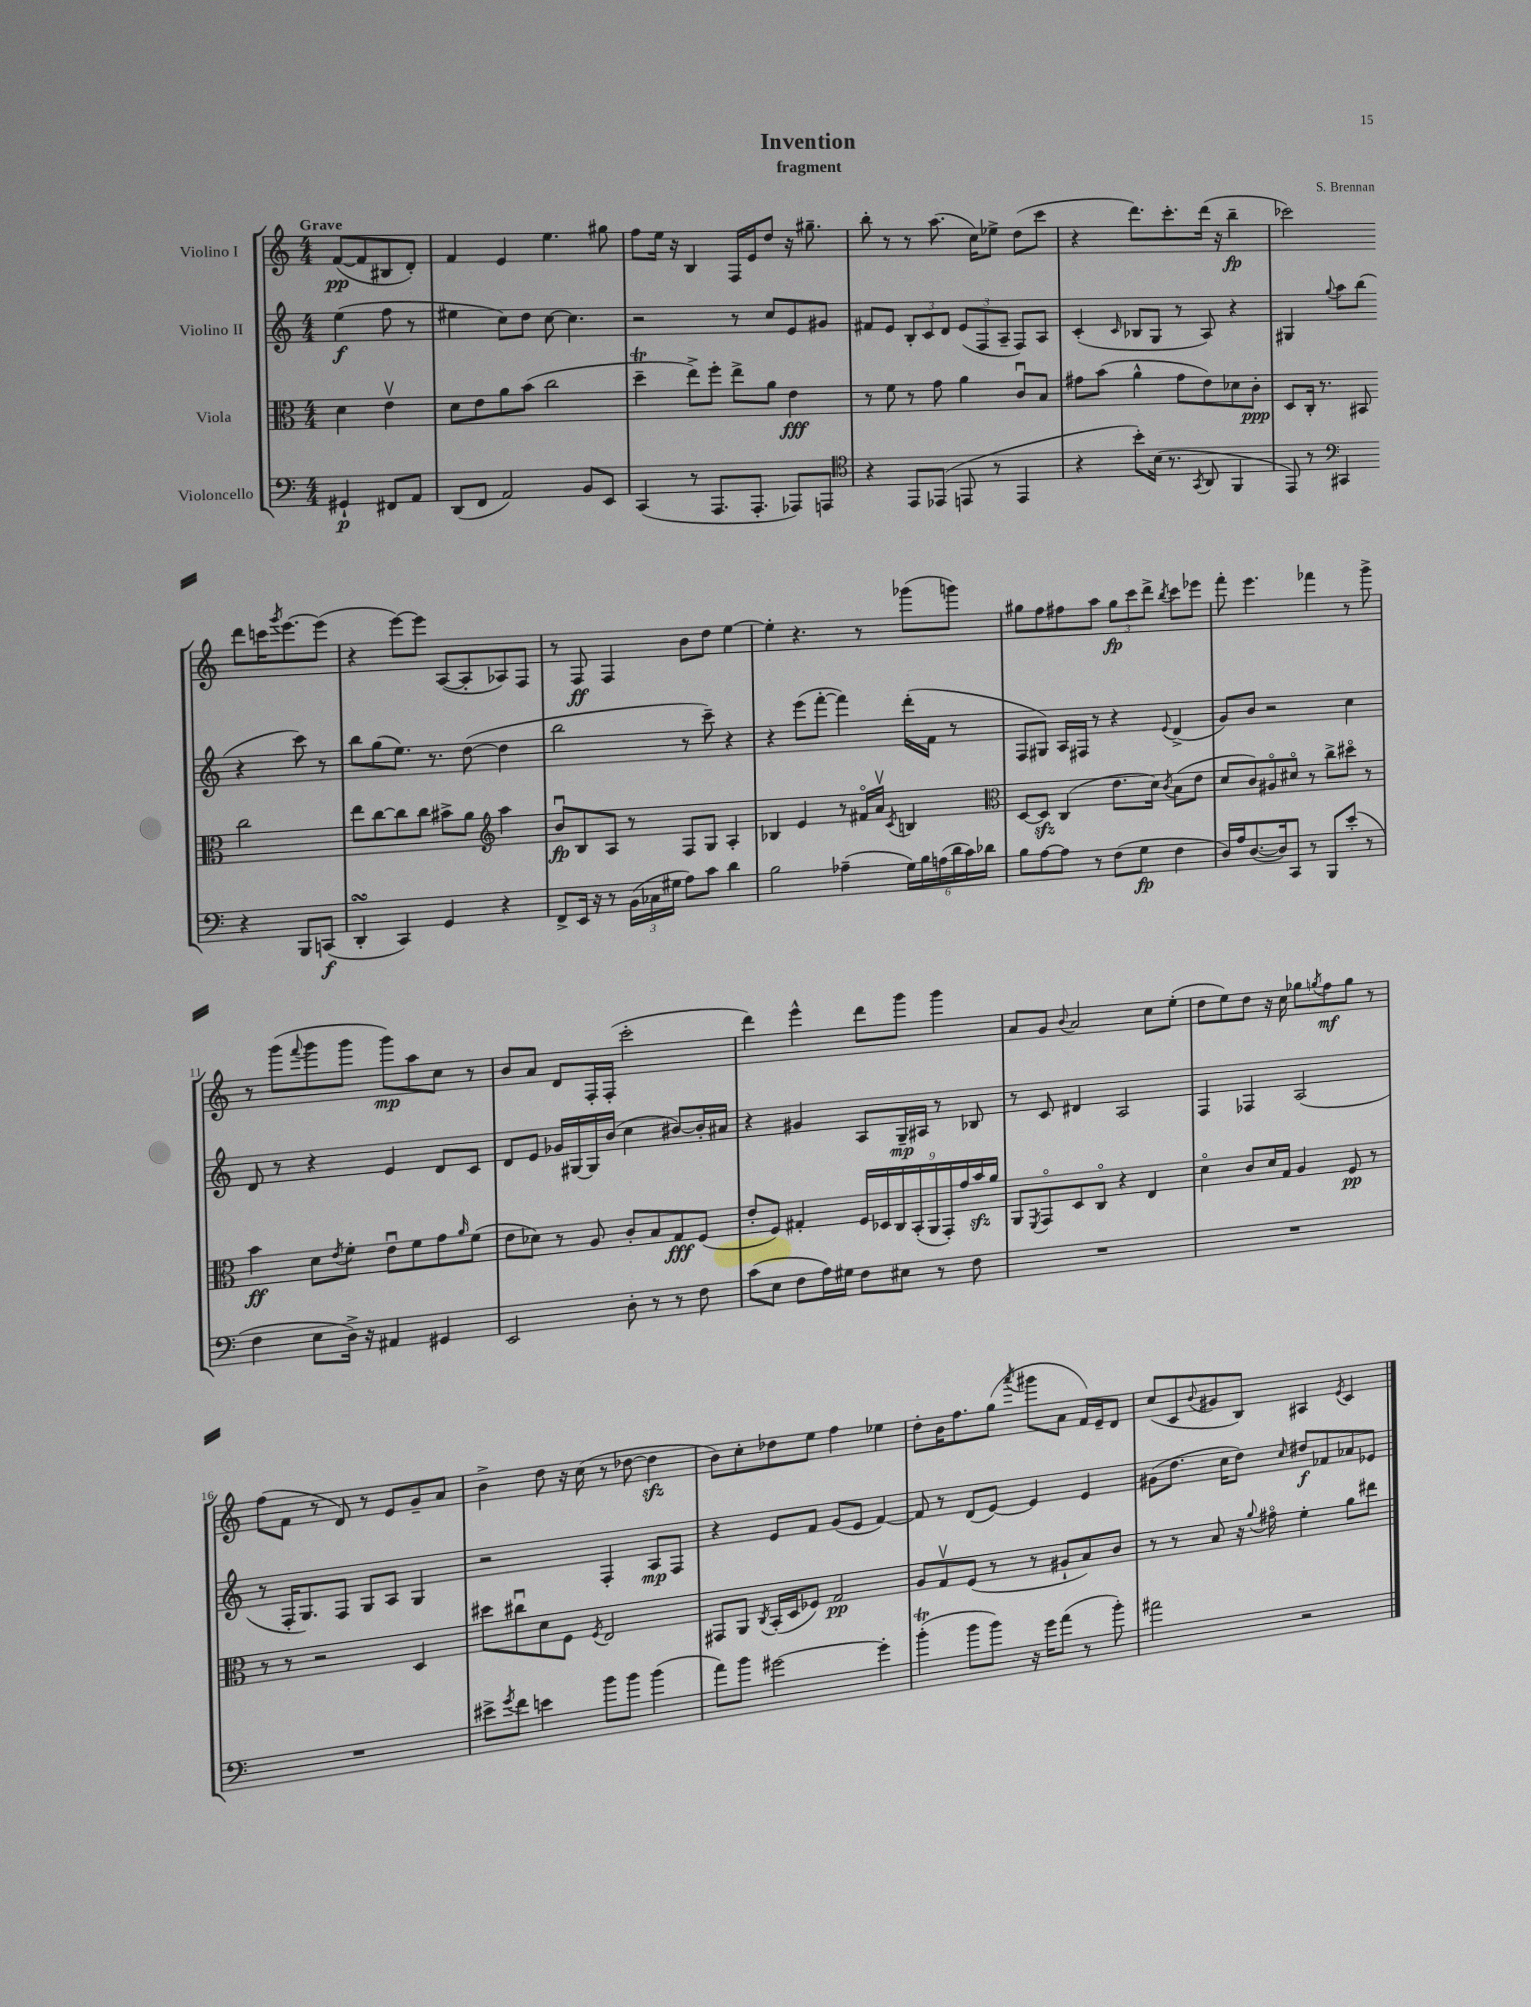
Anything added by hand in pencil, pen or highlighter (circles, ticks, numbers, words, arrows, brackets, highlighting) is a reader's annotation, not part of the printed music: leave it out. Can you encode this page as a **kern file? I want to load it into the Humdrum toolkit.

**kern	**kern	**kern	**kern
*staff4	*staff3	*staff2	*staff1
*clefF4	*clefC3	*clefG2	*clefG2
*k[]	*k[]	*k[]	*k[]
*M4/4	*M4/4	*M4/4	*M4/4
4GG#`/	4d\	(4ee\	([8f/L
.	.	.	8f/]
8FF#/L	4ev\	8ff\	8B#/
8AA/J	.	8r	8d'/J)
=	=	=	=
(8DD/L	8d\L	4ee#\	4f/
8FF/J	8e\	.	.
2AA/)	8a\	8cc\L)	4e/
.	(8b\J	8dd\J	.
.	2cc\	[8cc\	4.ee\
.	.	4.cc\]	.
8BB/L	.	.	.
8EE/J	.	.	8gg#\
=	=	=	=
(4CC/	4dd~\	2r	8ff\L
.	.	.	16ee\Jk
.	.	.	16r
8r	8ee^\L)	.	4B/
8.AAA/L	8ff'\J	.	.
.	8ee^\L	8r	16F/LL
8.AAA'/J	.	.	16e/J
.	8a\J	8cc/L	8dd/J
8AAA-/L)	4e\	8e/	16r
.	.	.	8.gg#~\
8AAA/J	.	8g#/J	.
=	=	=	=
*clefC4	*	*	*
4r	8r	8f#/L	8bb'\
.	8f\	8e/J	8r
8EE/L	8r	12B'/L	8r
.	.	12c/	.
(8EE-/J	8g\	.	(8.aa\
.	.	12d/J	.
8EE/	4a\	(12e/L	.
.	.	.	16cc\LK)
.	.	12F/	.
8r	.	.	8ee-^\J
.	.	12A~/J	.
4EE/	8cu/L	8F/L)	(8dd\L
.	8B/J	8A/J	8ccc\J
=	=	=	=
4r	8g#\L	(4c'/	4r
.	(8b\J	.	.
.	.	16qqc/	.
8b'\L)	4a^^\	8B-/L	8.ddd\L)
(16B\Jk	.	8G/J	.
8.r	.	.	8.ccc'\
.	8g#\L	8r	.
8qGG/	.	.	.
8AA/	8e\)	8A/)	(16ddd\Jk
.	.	.	16r
4FF/	8d-\	4r	4bb~\
.	8c'\J	.	.
=	=	=	=
8EE/)	8D/L	4G#/	2ccc-\)
8r	16C'/Jk	.	.
.	8.r	.	.
*clefF4	*	*	*
.	.	8qqgg/	.
4CC#/	.	8aa\L	.
.	8BB#/	(8bb\J	.
4r	2cc\	4r	8ddd\L
.	.	.	16ccc\K
.	.	.	8qggg/
.	.	.	[8.eee\
8BBB/L	.	8ccc\)	.
(8CC/J	.	8r	(8eee\]J
=	=	=	=
4DD'/	8ee\L	8bb\L	4r
.	[8cc\	(8gg\	.
4CC/)	8cc\]	8.ee\J)	[8eee\L)
.	8cc\J	.	8eee\]J
.	.	8.r	.
4GG/	8b#^\L	.	([8A/L
.	8a\J	([8dd\	8A'/]
*	*clefG2	*	*
4r	4aa\	4dd\]	8A-/)
.	.	.	8F/J
=	=	=	=
8FF^/L	8bu/L	2bb\	8r
16EE/Jk	8B/	.	8F/
16r	.	.	.
8r	8A/J	.	4F/
(24BB\LL	8r	.	.
24C-\	.	.	.
24G#\JJ	.	.	.
8A\L)	8F/L	8r	8b\L
8c\J	8G/J	8ccc~\)	8dd\J
4d\	4A'/	4r	[4ee\
=	=	=	=
2B\	4B-/	4r	4ee'\]
.	4e/	(8eee\L	4.r
.	.	[8fff'\J	.
(4A-~\	8r	4fff\])	.
.	16f#o/LL	.	8r
.	16av/JJ	.	.
.	8qc/	.	.
24G\LL)	4B/	(16ddd'\LL	(8ggg-\L
24B\	.	.	.
.	.	16f\JJ	.
(24A\	.	.	.
24d\	.	8r	8ggg\J)
24c\)	.	.	.
24d-\JJ	.	.	.
=	=	=	=
*	*clefC3	*	*
8B\L	[8D/L	8F/L	8gg#\L
[8A\	8D/]J	8G#/J)	8ff\
8A\]J	(4C/	16A/LL	8ff#\
.	.	16F#/JJ	.
8r	.	8r	8aa\J
(8F\L	8.e\L	4r	12gg#\L
.	.	.	12ccc\
8G\J	.	.	.
.	.	.	12ddd^\J
.	16d\Jk)	.	.
.	8qc/	8qqe/	8qbb/
4F\	(8B\L	(4d^/	8ccc\L
.	8e\J	.	8eee-\J
=	=	=	=
16D/LL)	8d/L	8g/L)	8fff'\
16A/J	.	.	.
([8.D/	8c/)	8b/J	4.eee\
.	8A#o/	2r	.
16D/]k)	.	.	.
8CC/J	8d#o/J	.	.
8r	8r	.	4fff-\
8BBB/L	8cc^\L	.	.
(8e'/J	8dd#o\J	4cc\	8r
8r	8r	.	8ggg^\
=	=	=	=
4F\	4b\	8d/	8r
.	.	8r	(8ggg\L
.	.	.	8qqfff/
8E\L	8d\L	4r	8ggg\
.	8qe/	.	.
16D^\Jk)	8f'\J	.	8ggg\J
16r	.	.	.
4AA#/	8eu\L	4e/	8ggg\L)
.	8f\	.	8aa\
4GG#/	8g\	8d/L	8cc\J
.	16qqa/	.	.
.	(8f\J	8c/J	8r
=	=	=	=
2EE/	8e\L	8d/L	8b/L
.	8d-\J)	8e/J	8a/J
.	8r	16g-/LL	8d/L
.	.	[16G#/	.
.	8A/	16G#/]	16F'/L
.	.	(16b/JJ	(16F'/JJ
8D'\	8c'/L	4cc\	2ccc'\
8r	8B/	.	.
8r	8G/	[8b#/L)	.
8F\	(8F/J	16b#'/]L	.
.	.	16a#/JJ	.
=	=	=	=
(8c\L	8e'/L	4r	4ddd\)
8E\J	8F/J)	.	.
8F\L	4G#'/	4g#/	4eee^^\
16A\L)	.	.	.
16G#\JJ	.	.	.
8F\L	18F/LL	8A/L	8ddd\L
.	18D-/	.	.
.	18C/	.	.
8E#\J	.	16G~/L	8ggg\J
.	(18BB'/	.	.
.	.	16A#/JJ	.
.	18AA/	.	.
8r	.	8r	4ggg\
.	18GG'/)	.	.
.	18g/	.	.
8F\	.	8B-/	.
.	18b/	.	.
.	18a/JJ	.	.
=	=	=	=
1r	8AA/L	8r	8a/L
.	8qFF/	.	.
.	8GGo/	8c/	8g/J
.	.	.	8qqb/
.	8D/	4d#/	2a/
.	8Co/J	.	.
.	4r	2A/	.
.	4E/	.	8cc\L
.	.	.	(8ee'\J
=	=	=	=
1r	4do\	4F/	8dd\L
.	.	.	8ee\)
.	8c/L	4F-/	8dd\J
.	16d/L	.	16r
.	16G/JJ	.	16cc\
.	4A/	(2A/	8gg-\L
.	.	.	8qgg/
.	.	.	8ff\
.	8F/	.	8gg\J
.	8r	.	8r
=	=	=	=
1r	8r	8r	(8ff\L
.	8r	16F'/LK	8f\J
.	.	8.G/)	.
.	2r	.	8r
.	.	8F/J	8d/)
.	.	8G/L	8r
.	.	8A/J	8e/L
.	4D/	4G/	8g~/
.	.	.	8a/J
=	=	=	=
8e#^\L	8dd#\L	2r	4b^\
8qg/	.	.	.
8f\J	8cc#u\	.	.
4e\	8d\	.	8dd\
.	8F\J	.	16r
.	.	.	(16cc\
.	8qF/	.	.
8b\L	2E/	4F'/	8r
8b\J	.	.	[8dd-\
(4b\	.	8A/L	4dd-\]
.	.	8F/J	.
=	=	=	=
8a\L)	8GG#/L	4r	8b\L)
8b\J	8AA/J	.	8cc'\
.	8qC/	.	.
[2g#\	(16BB'/LL	8e/L	8dd-\
.	16D/J	.	.
.	8F-/J)	8f/J	8ee\J
.	2G/	(8g/L	4ff\
.	.	8e/J	.
4g#'\]	.	[4f/)	4ee-\
=	=	=	=
(4b'\	8A/L	8f/]	8dd'\L
.	8Gv/	8r	16b\K
.	.	.	8.ff\
8b\L	(8F/J	(8d/L	.
8b\J)	8r	[8e/J)	(8gg\J
.	.	.	8qaaa/
16r	8r	4e/]	8ggg#\L
16g\LK	.	.	.
(8a\J	8A#`/L	.	8a\J
8r	8B/)	4e/	16f/LL)
.	.	.	16e~/J
8b'\)	8c/J	.	8d/J
=	=	=	=
2a#\	8r	(8g#\L	(8cc/L
.	8r	8.dd\J	8c/
.	.	.	8qqb/
.	8B/	.	8g#/
.	.	16cc\LK	.
.	16r	8dd\J)	8B/J)
.	8qqa/	.	.
.	16g#o\	.	.
.	.	16qqcc/	.
2r	4f'\	8dd#/L	4A#/
.	.	8f-/	.
.	.	.	8qe/
.	8a\L	8a-/	4c/
.	8ee#\J	8e-/J	.
==	==	==	==
*-	*-	*-	*-
